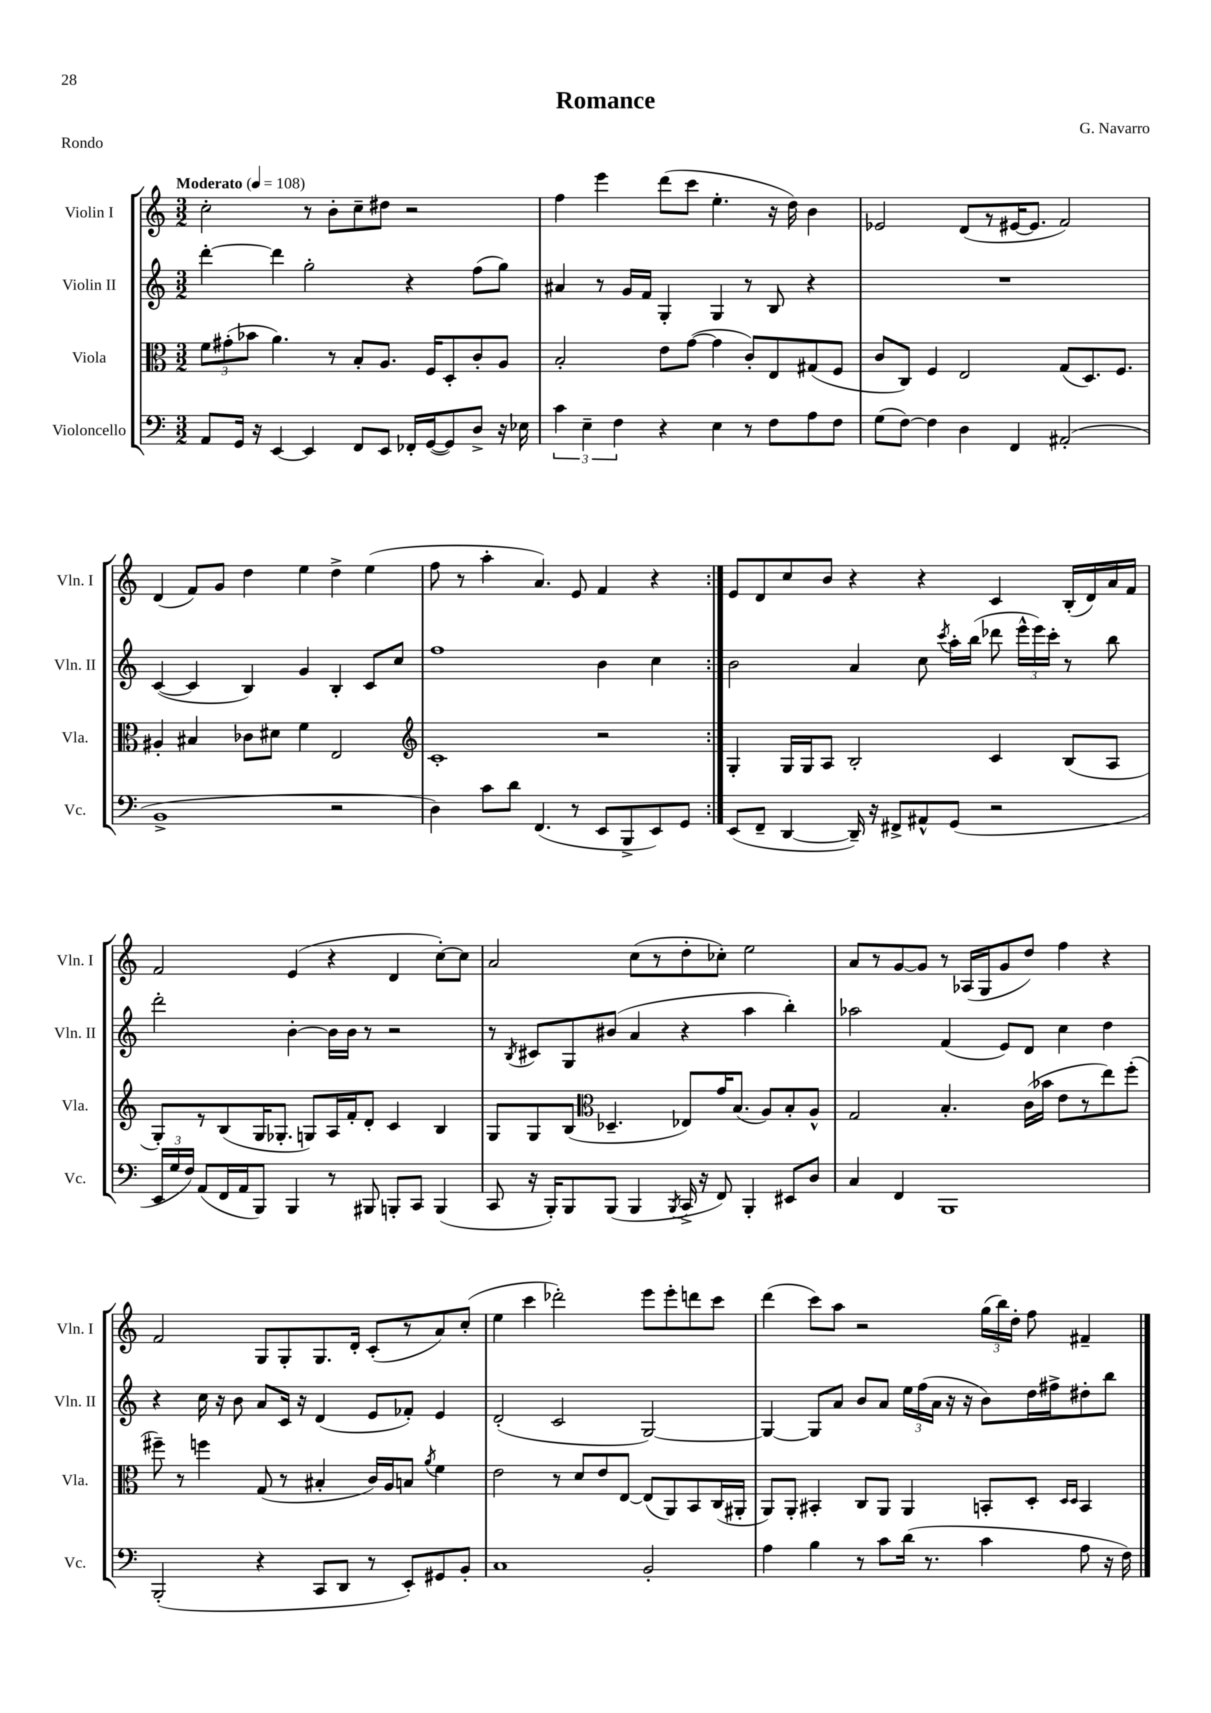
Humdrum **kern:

**kern	**kern	**kern	**kern
*staff4	*staff3	*staff2	*staff1
*clefF4	*clefC3	*clefG2	*clefG2
*k[]	*k[]	*k[]	*k[]
*M3/2	*M3/2	*M3/2	*M3/2
*MM108	*MM108	*MM108	*MM108
8AA	12f	[4ddd'	2cc'
.	(12g#'	.	.
16GG	.	.	.
.	12b-	.	.
16r	.	.	.
[4EE	4.a)	4ddd]	.
4EE]	.	2gg'	8r
.	8r	.	8b'
8FF	8B'	.	8cc~
8EE	8.A	.	8dd#
16FF-'	.	4r	2r
([16GG	16F	.	.
8GG])	8D'	.	.
8D^	8c'	(8ff	.
16r	8A	8gg)	.
16E-	.	.	.
=	=	=	=
6c	2B'	4a#	4ff
6E~	.	.	.
.	.	8r	4eee
6F	.	.	.
.	.	16g	.
.	.	16f	.
4r	8e	4G'	(8ddd
.	([8g	.	8ccc
4E	4g]	4G	4.ee'
8r	8c')	8r	.
8F	8E	8B	16r
.	.	.	16dd)
8A	(8G#	4r	4b
8F	8F	.	.
=	=	=	=
(8G	8c	1.r	2e-
[8F)	8C)	.	.
4F]	4F	.	.
4D	2E	.	(8d
.	.	.	8r
4FF	.	.	[16e#
.	.	.	8.e#]
(2AA#'	(8G	.	2f)
.	8.D)	.	.
.	8.F	.	.
=	=	=	=
1BB^	4A#'	([4c	(4d
.	4B#	4c]	8f)
.	.	.	8g
.	8c-	4B)	4dd
.	8d#	.	.
.	4f	4g	4ee
2r	2E	4B'	4dd^
.	.	8c	(4ee
.	.	8cc	.
=	=	=	=
*	*clefG2	*	*
4D)	1c'	1ff	8ff
.	.	.	8r
8c	.	.	4aa'
8d	.	.	.
(4.FF	.	.	4.a)
8r	.	.	8e
8EE	2r	4b	4f
8BBB^	.	.	.
8EE)	.	4cc	4r
8GG	.	.	.
=:|!	=:|!	=:|!	=:|!
(8EE	4G'	2b	8e
8FF~	.	.	8d
[4DD	16G	.	8cc
.	16G	.	.
.	8A	.	8b
16DD~])	2B'	4a	4r
16r	.	.	.
8FF#^	.	.	.
8AA#^^	.	8cc	4r
.	.	8qccc	.
(8GG	.	16aa'	.
.	.	(16bb	.
2r	4c	8ddd-	4c
.	.	24eee^^	.
.	.	24eee)	.
.	.	24ccc'	.
.	(8B	8r	(16B'
.	.	.	16d)
.	8A	8bb	16a
.	.	.	16f
=	=	=	=
24EE	8G')	2ddd'	2f
24G	.	.	.
24F)	.	.	.
(8AA	8r	.	.
16FF	(8B	.	.
16AA	.	.	.
8BBB)	16G	.	.
.	8.G-'	.	.
4BBB	.	[4b'	(4e
.	8G)	.	.
8r	16A	16b]	4r
.	16f'	16b	.
8BBB#	8d'	8r	.
8BBB'	4c	2r	4d
8CC	.	.	.
(4BBB	4B	.	[8cc')
.	.	.	8cc]
=	=	=	=
8CC	8G	8r	2a
.	.	8qB	.
16r	8G	8c#	.
16BBB')	.	.	.
8BBB	(8B	8G	.
*	*clefC3	*	*
(8BBB	4.D-~	(8b#	.
4BBB	.	4a	(8cc
.	.	.	8r
8qBBB	.	.	.
16CC^	8E-)	4r	8dd'
16r	.	.	.
8FF)	16g	.	8cc-')
.	(8.B	.	.
4BBB'	.	4aa	2ee
.	8A)	.	.
8EE#	8B'	4bb')	.
8D	8A^^	.	.
=	=	=	=
4C	2G	2aa-	8a
.	.	.	8r
4FF	.	.	[8g
.	.	.	8g]
1BBB	4.B'	(4f	8r
.	.	.	(16A-
.	.	.	16G
.	.	8e)	8g
.	(16c	8d	8dd)
.	16b-	.	.
.	8e	4cc	4ff
.	8r	.	.
.	8ee)	4dd	4r
.	(8ff'	.	.
=	=	=	=
(2BBB'	8ff#~)	4r	2f
.	8r	.	.
.	4ff	16cc	.
.	.	16r	.
.	.	8b	.
4r	(8G	8a	8G
.	8r	16c	8G'
.	.	16r	.
8CC	4B#'	(4d	8.G
8DD	.	.	.
.	.	.	16d'
8r	16c)	8e	(8c'
.	16A	.	.
8EE')	8B	8f-')	8r
.	8qa	.	.
8GG#	4f	4e	8a)
8BB'	.	.	(8cc'
=	=	=	=
1C	2e	(2d'	4ee
.	.	.	4ccc
.	8r	2c	2ddd-')
.	8d	.	.
.	8e	.	.
.	[8E	.	.
2BB'	(8E]	[2G)	8eee
.	8AA)	.	8eee'
.	8BB	.	8ddd
.	(16C	.	8ccc
.	16AA#'	.	.
=	=	=	=
4A	8AA)	4G_	(4ddd
.	8AA'	.	.
4B	4BB#'	8G]	8ccc)
.	.	8a	8aa
8r	8C	8b	2r
8c	8AA	8a	.
(16d	4AA	24ee	.
.	.	(24ff	.
8.r	.	.	.
.	.	24a	.
.	.	16r	.
.	.	16r	.
4c	8BB'	8b)	(24gg
.	.	.	24bb)
.	.	.	24dd'
.	8D'	16dd	8ff
.	.	16ff#^	.
.	16qqD	.	.
.	16qqD	.	.
8A	4BB	8dd#'	4f#~
16r	.	8bb	.
16F)	.	.	.
==	==	==	==
*-	*-	*-	*-
